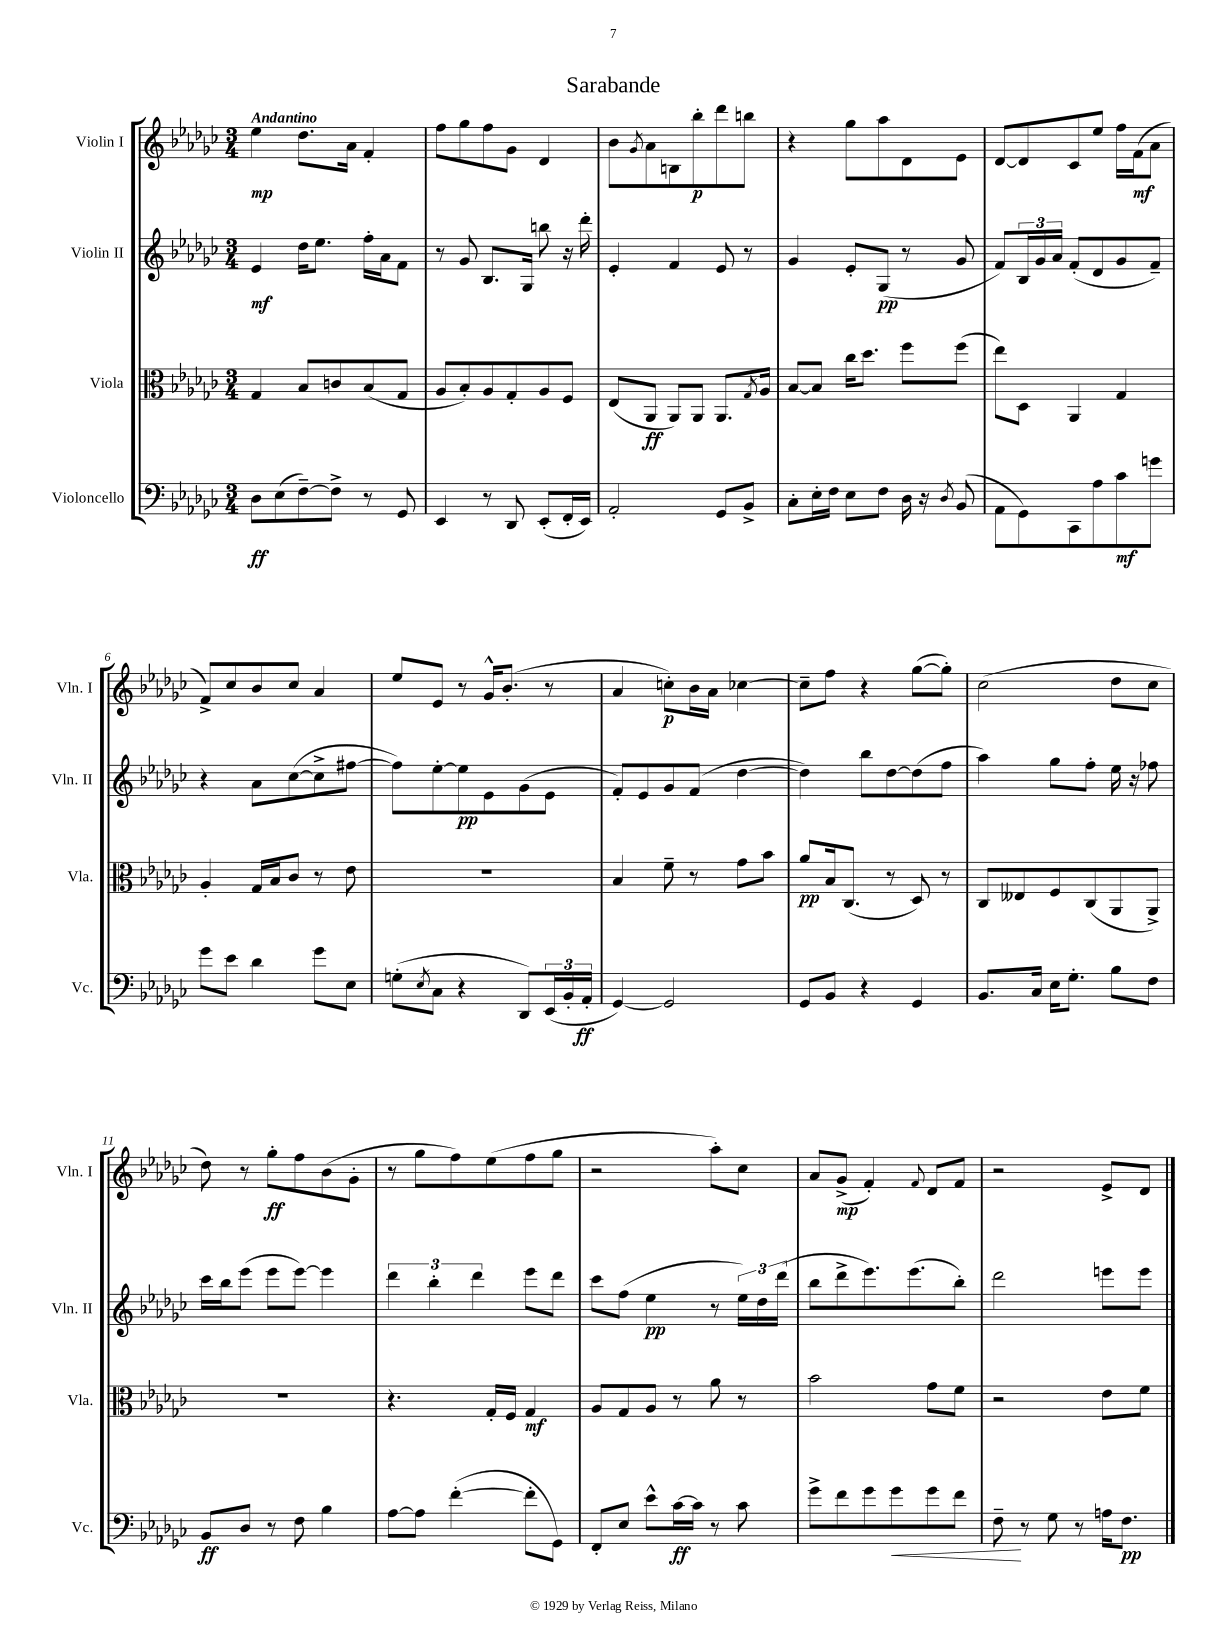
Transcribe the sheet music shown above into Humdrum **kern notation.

**kern	**dynam	**kern	**dynam	**kern	**dynam	**kern	**dynam
*part4	*part4	*part3	*part3	*part2	*part2	*part1	*part1
*staff4	*staff4	*staff3	*staff3	*staff2	*staff2	*staff1	*staff1
*I"Violoncello	*	*I"Viola	*	*I"Violin II	*	*I"Violin I	*
*I'Vc.	*	*I'Vla.	*	*I'Vln. II	*	*I'Vln. I	*
*clefF4	*	*clefC3	*	*clefG2	*	*clefG2	*
*k[b-e-a-d-g-c-]	*	*k[b-e-a-d-g-c-]	*	*k[b-e-a-d-g-c-]	*	*k[b-e-a-d-g-c-]	*
*M3/4	*	*M3/4	*	*M3/4	*	*M3/4	*
=1	=1	=1	=1	=1	=1	=1	=1
!	!	!	!	!	!	!LO:TX:a:B:t=Andantino	!
8D-\L	ff	4G-/	.	4e-/	mf	4ee-\	mp
(8E-\	.	.	.	.	.	.	.
[8F~\)	.	8B-/L	.	16dd-\KL	.	8.dd-\L	.
.	.	.	.	8.ee-\J	.	.	.
8F^\J]	.	8cn/	.	.	.	.	.
.	.	.	.	.	.	16a-\Jk	.
8r	.	(8B-/	.	16ff'\LL	.	4f'/	.
.	.	.	.	16a-\J	.	.	.
8GG-/	.	8G-/J	.	8f\J	.	.	.
=2	=2	=2	=2	=2	=2	=2	=2
4EE-/	.	8A-/L	.	8r	.	8ff\L	.
.	.	8B-'/)	.	8g-/	.	8gg-\	.
8r	.	8A-/	.	8.B-/L	.	8ff\	.
8DD-/	.	8G-'/	.	.	.	8g-\J	.
.	.	.	.	16G-/Jk	.	.	.
(8EE-'/L	.	8A-/	.	8bbn\	.	4d-/	.
16FF'/L	.	8F/J	.	16r	.	.	.
16EE-/JJ)	.	.	.	16ddd-'\	.	.	.
=3	=3	=3	=3	=3	=3	=3	=3
2AA-'/	.	(8E-/L	.	4e-'/	.	8b-\L	.
.	.	.	.	.	.	8qg-/	.
.	.	8AA-/J	ff	.	.	8a-\	.
.	.	8AA-/L)	.	4f/	.	8Bn\	.
.	.	8AA-/J	.	.	.	8bb-'\	p
8GG-/L	.	8.AA-/L	.	8e-/	.	8ddd-\	.
8BB-^/J	.	.	.	8r	.	8bbn\J	.
.	.	8qG-/	.	.	.	.	.
.	.	16A-/Jk	.	.	.	.	.
=4	=4	=4	=4	=4	=4	=4	=4
8C-'\L	.	[8B-/L	.	4g-/	.	4r	.
16E-'\L	.	8B-/J]	.	.	.	.	.
16F\JJ	.	.	.	.	.	.	.
8E-\L	.	16cc-\KL	.	8e-'/L	.	8gg-\L	.
.	.	8.dd-\J	.	.	.	.	.
8F\J	.	.	.	(8G-/J	pp	8aa-\	.
16D-\	.	8ff\L	.	8r	.	8d-\	.
16r	.	.	.	.	.	.	.
8qD-/	.	.	.	.	.	.	.
(8BB-/	.	(8ff\J	.	8g-/	.	8e-\J	.
=5	=5	=5	=5	=5	=5	=5	=5
8AA-\L	.	8ee-\L)	.	8f/L)	.	[8d-/L	.
8GG-\)	.	8D-\J	.	24B-/L	.	8d-/]	.
.	.	.	.	24g-/	.	.	.
.	.	.	.	24a-/JJ	.	.	.
8CC-\	.	4AA-/	.	(8f'/L	.	8c-/	.
8A-\	.	.	.	8d-/	.	8ee-/J	.
8c-\	mf	4G-/	.	8g-/	.	16ff\LL	.
.	.	.	.	.	.	(16f\J	mf
8gn\J	.	.	.	8f~/J)	.	8a-\J	.
!!LO:LB:g=z
=6	=6	=6	=6	=6	=6	=6	=6
8g-\L	.	4A-'/	.	4r	.	8f^/L)	.
8e-\J	.	.	.	.	.	8cc-/	.
4d-\	.	16G-/LL	.	8a-\L	.	8b-/	.
.	.	16B-/J	.	.	.	.	.
.	.	8c-/J	.	([8cc-\	.	8cc-/J	.
8g-\L	.	8r	.	8cc-^\]	.	4a-/	.
8E-\J	.	8e-\	.	[8ff#X\J	.	.	.
=7	=7	=7	=7	=7	=7	=7	=7
(8Gn'\L	.	2.r	.	8ff#\L])	.	8ee-/L	.
8qE-/	.	.	.	.	.	.	.
8C-\J	.	.	.	[8ee-'\	.	8e-/J	.
4r	.	.	.	8ee-\]	pp	8r	.
.	.	.	.	8e-\	.	16g-^^/KL	.
.	.	.	.	.	.	(8.b-'/J	.
8DD-/L)	.	.	.	(8g-\	.	.	.
(24EE-/L	.	.	.	8e-\J	.	8r	.
24BB-'/	.	.	.	.	.	.	.
24AA-'/JJ	ff	.	.	.	.	.	.
=8	=8	=8	=8	=8	=8	=8	=8
[4GG-/)	.	4B-/	.	8f'/L)	.	4a-/	.
.	.	.	.	8e-/	.	.	.
2GG-/]	.	8f~\	.	8g-/	.	8ccn'\L)	p
.	.	8r	.	(8f/J	.	16b-\L	.
.	.	.	.	.	.	16a-\JJ	.
.	.	8g-\L	.	[4dd-\	.	[4cc-X\	.
.	.	8b-\J	.	.	.	.	.
=9	=9	=9	=9	=9	=9	=9	=9
8GG-/L	.	8a-/L	pp	4dd-\])	.	8cc-~\L]	.
8BB-/J	.	16B-/k	.	.	.	8ff\J	.
.	.	(8.C-/J	.	.	.	.	.
4r	.	.	.	8bb-\L	.	4r	.
.	.	8r	.	[8dd-\	.	.	.
4GG-/	.	8D-/)	.	(8dd-\]	.	([8gg-\L	.
.	.	8r	.	8ff\J	.	8gg-'\J])	.
=10	=10	=10	=10	=10	=10	=10	=10
8.BB-/L	.	8C-/L	.	4aa-\)	.	(2cc-\	.
.	.	8E--X/	.	.	.	.	.
16C-/Jk	.	.	.	.	.	.	.
16E-\KL	.	8F/	.	8gg-\L	.	.	.
8.G-'\J	.	.	.	.	.	.	.
.	.	(8C-/	.	8ff'\J	.	.	.
8B-\L	.	8AA-/	.	16ee-\	.	8dd-\L	.
.	.	.	.	16r	.	.	.
8F\J	.	8AA-^/J)	.	8ff-X\	.	8cc-\J	.
!!LO:LB:g=z
=11	=11	=11	=11	=11	=11	=11	=11
8BB-/L	ff	2.r	.	16ccc-\LL	.	8dd-\)	.
.	.	.	.	16bb-\J	.	.	.
8D-/J	.	.	.	(8eee-\J	.	8r	.
8r	.	.	.	8eee-\L	.	8gg-'\L	ff
8F\	.	.	.	[8eee-\J)	.	8ff\	.
4B-\	.	.	.	4eee-\]	.	(8b-\	.
.	.	.	.	.	.	8g-'\J	.
=12	=12	=12	=12	=12	=12	=12	=12
[8A-\L	.	4.r	.	6ddd-\	.	8r	.
8A-\J]	.	.	.	.	.	8gg-\L	.
.	.	.	.	6bb-'\	.	.	.
([4f'\	.	.	.	.	.	8ff\)	.
.	.	.	.	6ddd-\	.	.	.
.	.	16G-'/LL	.	.	.	(8ee-\	.
.	.	16F/JJ	.	.	.	.	.
8f'\L]	.	4G-/	mf	8eee-\L	.	8ff\	.
8GG-\J)	.	.	.	8ddd-\J	.	8gg-\J	.
=13	=13	=13	=13	=13	=13	=13	=13
8FF'/L	.	8A-/L	.	8ccc-\L	.	2r	.
8E-/J	.	8G-/	.	(8ff\J	.	.	.
8e-^^\L	.	8A-/J	.	4ee-\	pp	.	.
[16c-\L	ff	8r	.	.	.	.	.
16c-\JJ]	.	.	.	.	.	.	.
8r	.	8a-\	.	8r	.	8aa-'\L)	.
8c-\	.	8r	.	24ee-\LL)	.	8cc-\J	.
.	.	.	.	24dd-\	.	.	.
.	.	.	.	(24ddd-\JJ	.	.	.
=14	=14	=14	=14	=14	=14	=14	=14
8g-^\L	.	2b-\	.	8bb-\L	.	8a-/L	.
8f\	.	.	.	8ddd-^\	.	(8g-^/J	mp
8g-\	.	.	.	8.eee-\)	.	4f'/)	.
!	!LO:HP:b	!	!	!	!	!	!
8g-\	<	.	.	.	.	.	.
.	.	.	.	(8.eee-\	.	.	.
.	.	.	.	.	.	8qqf/	.
8g-\	.	8g-\L	.	.	.	8d-/L	.
8f\J	.	8f\J	.	8bb-'\J)	.	8f/J	.
=15	=15	=15	=15	=15	=15	=15	=15
8F~\	.	2r	.	2ddd-\	.	2r	.
8r	[	.	.	.	.	.	.
8G-\	.	.	.	.	.	.	.
8r	.	.	.	.	.	.	.
16An\KL	.	8e-\L	.	8eeen\L	.	8e-^/L	.
8.F\J	pp	.	.	.	.	.	.
.	.	8f\J	.	8eee\J	.	8d-/J	.
==	==	==	==	==	==	==	==
*-	*-	*-	*-	*-	*-	*-	*-
